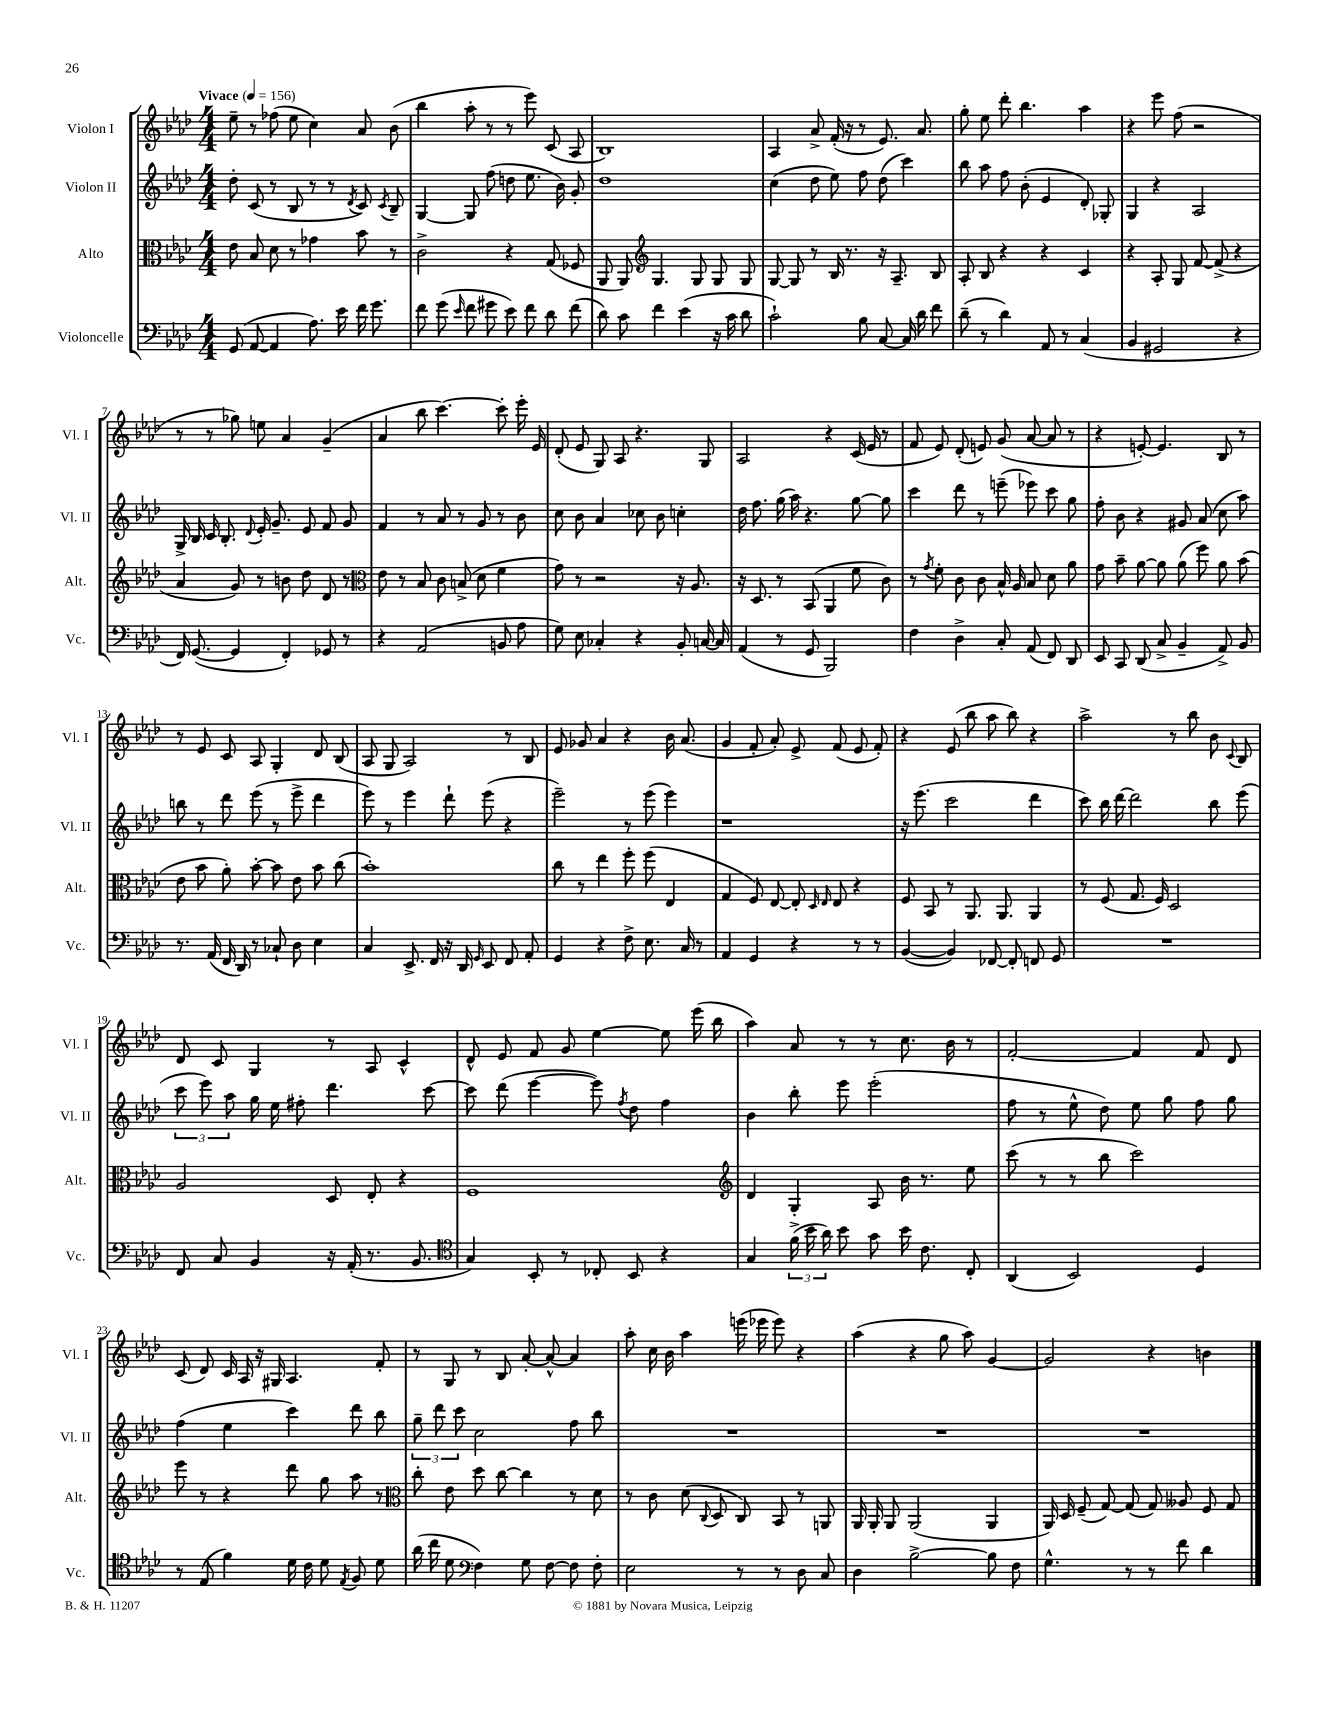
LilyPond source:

<<
\new StaffGroup <<
\new Staff = "s0" \with { instrumentName = "Violon I" shortInstrumentName = "Vl. I" } {
    \clef treble \key aes \major \numericTimeSignature \time 4/4 \tempo "Vivace" 4 = 156
    \autoBeamOff ees''8-- r8 fes''8( ees''8 c''4) aes'8 bes'8( |
    bes''4 aes''8-. r8 r8 ees'''8) c'8( aes8 |
    bes1) |
    aes4 aes'8-> f'16-.( r16 r8 ees'8.) aes'8. |
    g''8-. ees''8 des'''8-. bes''4. aes''4 |
    r4 ees'''8 f''8( r2 |
    r8 r8 ges''8) e''8 aes'4 g'4--( |
    aes'4 bes''8 c'''4.~) c'''8-. ees'''16-. ees'16 |
    des'8-.( ees'8 g8) aes8 r4. g8 |
    aes2 r4 c'16( ees'16 r8 |
    f'8 ees'8) des'8-.( e'8) g'8( aes'8~ aes'8 r8 |
    r4 e'8~-.) e'4. bes8 r8 |
    r8 ees'8 c'8 aes8 g4-. des'8 bes8( |
    aes8 g8 aes2) r8 bes8 |
    ees'8 ges'8 aes'4 r4 bes'16 aes'8.( |
    g'4 f'8-. aes'8-.) ees'8-> f'8( ees'8 f'8-.) |
    r4 ees'8( bes''8 aes''8 bes''8) r4 |
    aes''2-> r8 bes''8 bes'8 \appoggiatura { c'8 } bes8 |
    des'8 c'8 g4 r8 aes8 c'4-^ |
    des'8-^ ees'8 f'8 g'8 ees''4~ ees''8 ees'''16( bes''16 |
    aes''4) aes'8 r8 r8 c''8. bes'16 r8 |
    f'2~-. f'4 f'8 des'8 |
    c'8( des'8) c'16 aes16 r16 gis16 aes4. f'8-. |
    r8 g8 r8 bes8 aes'8~-. aes'8~-^ aes'4 |
    aes''8-. c''16 bes'16 aes''4 e'''16( ees'''16 ees'''8) r4 |
    aes''4( r4 g''8 aes''8) g'4~ |
    g'2 r4 b'4 \bar "|." |
}
\new Staff = "s1" \with { instrumentName = "Violon II" shortInstrumentName = "Vl. II" } {
    \clef treble \key aes \major \numericTimeSignature \time 4/4
    \autoBeamOff des''8-. c'8( r8 bes8 r8 r8 \acciaccatura { des'8 } c'8) \acciaccatura { c'8 } bes8-- |
    g4~ g8 f''8( d''8 ees''8. bes'16) g'8-. |
    des''1 |
    c''4( des''8 ees''8) f''8 des''8( c'''4) |
    bes''8 aes''8 f''8 bes'8-.( ees'4 des'8-.) ges8-. |
    g4 r4 aes2 |
    g16-> bes16 c'16 bes8.-. \appoggiatura { des'8 } ees'16-. g'8.-- ees'8 f'8 g'8 |
    f'4 r8 aes'8 r8 g'8 r8 bes'8 |
    c''8 bes'8 aes'4 ces''8 bes'8 c''4-. |
    des''16 f''8. g''16( aes''16) r4. g''8~ g''8 |
    c'''4 des'''8 r8 e'''8--( ees'''8) c'''8 g''8 |
    f''8-. bes'8 r4 gis'8 aes'8( c''8 aes''8) |
    b''8 r8 des'''8 ees'''8( r8 ees'''8-> des'''4 |
    ees'''8) r8 ees'''4 des'''8-! ees'''8( r4 |
    ees'''2--) r8 ees'''8( ees'''4) |
    r1 |
    r16 ees'''8.( c'''2 des'''4 |
    c'''8) bes''16 des'''16~ des'''2 bes''8 ees'''8( |
    \tuplet 3/2 { c'''8 ees'''8) aes''8 } g''16 ees''16 fis''8-. des'''4. c'''8~ |
    c'''8 des'''8( ees'''4~ ees'''8) \acciaccatura { f''8 } des''8 f''4 |
    bes'4 bes''8-. ees'''8 ees'''2-.( |
    f''8 r8 ees''8-^ des''8) ees''8 g''8 f''8 g''8 |
    f''4( ees''4 c'''4) des'''8 bes''8 |
    \tuplet 3/2 { g''8-- des'''8 c'''8 } c''2 f''8 bes''8 |
    R1 |
    R1 |
    R1 \bar "|." |
}
\new Staff = "s2" \with { instrumentName = "Alto" shortInstrumentName = "Alt." } {
    \clef alto \key aes \major \numericTimeSignature \time 4/4
    \autoBeamOff ees'8 bes8 des'8 r8 ges'4 bes'8 r8 |
    c'2-> r4 g8( fes8 |
    aes,8 aes,8) \clef treble g4. g8 g8 g8 |
    g8~ g8 r8 bes16 r8. r16 aes8.-- bes8 |
    aes8-. bes8 r4 r4 c'4 |
    r4 aes8-. g8 f'8~ f'8->( r4 |
    aes'4 g'8) r8 b'8 des''8 des'8 r8 |
    \clef alto ees'8 r8 bes8 c'8 b8->( des'8 f'4 |
    g'8) r8 r2 r16 aes8. |
    r16 des8. r8 bes,8( aes,4 f'8 c'8) |
    r8 \acciaccatura { g'8 } f'8-. c'8 c'8 bes16-^ aes16 bes8 des'8 aes'8 |
    g'8 bes'8-- aes'8~ aes'8 aes'8( f''8) aes'8 bes'8( |
    ees'8 bes'8 aes'8-.) bes'8~-. bes'8 ees'8 bes'8 c''8( |
    bes'1-.) |
    c''8 r8 ees''4 f''8-. f''8( ees4 |
    g4 f8) ees8~ ees8-. \grace { des16 ees16 } ees8 r4 |
    f8 bes,8 r8 aes,8. aes,8. aes,4 |
    r8 f8( g8. f16) des2 |
    aes2 des8 ees8-. r4 |
    f1 |
    \clef treble des'4 g4-. aes8 bes'16 r8. ees''8 |
    c'''8( r8 r8 bes''8 c'''2) |
    ees'''8 r8 r4 des'''8 g''8 aes''8 r8 |
    \clef alto c''8-. ees'8 des''8 c''8~ c''4 r8 des'8 |
    r8 c'8 des'8( \appoggiatura { c8 } des8 c8) bes,8 r8 a,8 |
    aes,16 aes,16-. aes,8 aes,2( aes,4 |
    aes,16) des16 f8--( g8~) g8( g8) aeses8 f8 g8 \bar "|." |
}
\new Staff = "s3" \with { instrumentName = "Violoncelle" shortInstrumentName = "Vc." } {
    \clef bass \key aes \major \numericTimeSignature \time 4/4
    \autoBeamOff g,8( aes,8~ aes,4 aes8.) ees'16 f'16 g'8. |
    f'8 g'8( \grace { ees'16 } f'8 gis'8 ees'8) f'8 des'8 f'8( |
    des'8) c'8 f'4 ees'4( r16 c'16 des'8 |
    c'2-!) bes8 c8~ c16 des'16 f'8 |
    des'8--( r8 des'4) aes,8 r8 c4( |
    bes,4 gis,2 r4 |
    f,16) g,8.~( g,4 f,4-.) ges,8 r8 |
    r4 aes,2( b,8 aes8 |
    g8) ees8 ces4-. r4 bes,8-. c16~ c16 |
    aes,4( r8 g,8 bes,,2) |
    f4 des4-> c8-. aes,8( f,8) des,8 |
    ees,8 c,8 des,8( c8-> bes,4-- aes,8->) bes,8 |
    r8. aes,16( f,16 des,16) r8 ces8-! des8 ees4 |
    c4 ees,8.-> f,16 r16 des,16 \grace { g,16 } ees,8 f,8 aes,8-. |
    g,4 r4 f8-> ees8. c16 r8 |
    aes,4 g,4 r4 r8 r8 |
    bes,4~( bes,4) fes,8~ fes,8-. f,8 g,8 |
    R1 |
    f,8 c8 bes,4 r16 aes,16-.( r8. bes,8. |
    \clef tenor g4) bes,8-. r8 ces8-. bes,8 r4 |
    g4 \tuplet 3/2 { f'16->( bes'16 aes'16) } bes'8 g'8 bes'16 c'8. c8-. |
    aes,4( bes,2) des4 |
    r8 ees8( f'4) des'16 c'16 des'8 \acciaccatura { ees8 } f8 des'8 |
    aes'16( c''16 des'8 \clef bass f4) g8 f8~ f8 f8-. |
    ees2 r8 r8 des8 c8 |
    des4 bes2~-> bes8 f8 |
    g4.-^ r8 r8 f'8 des'4 \bar "|." |
}
>>
>>
